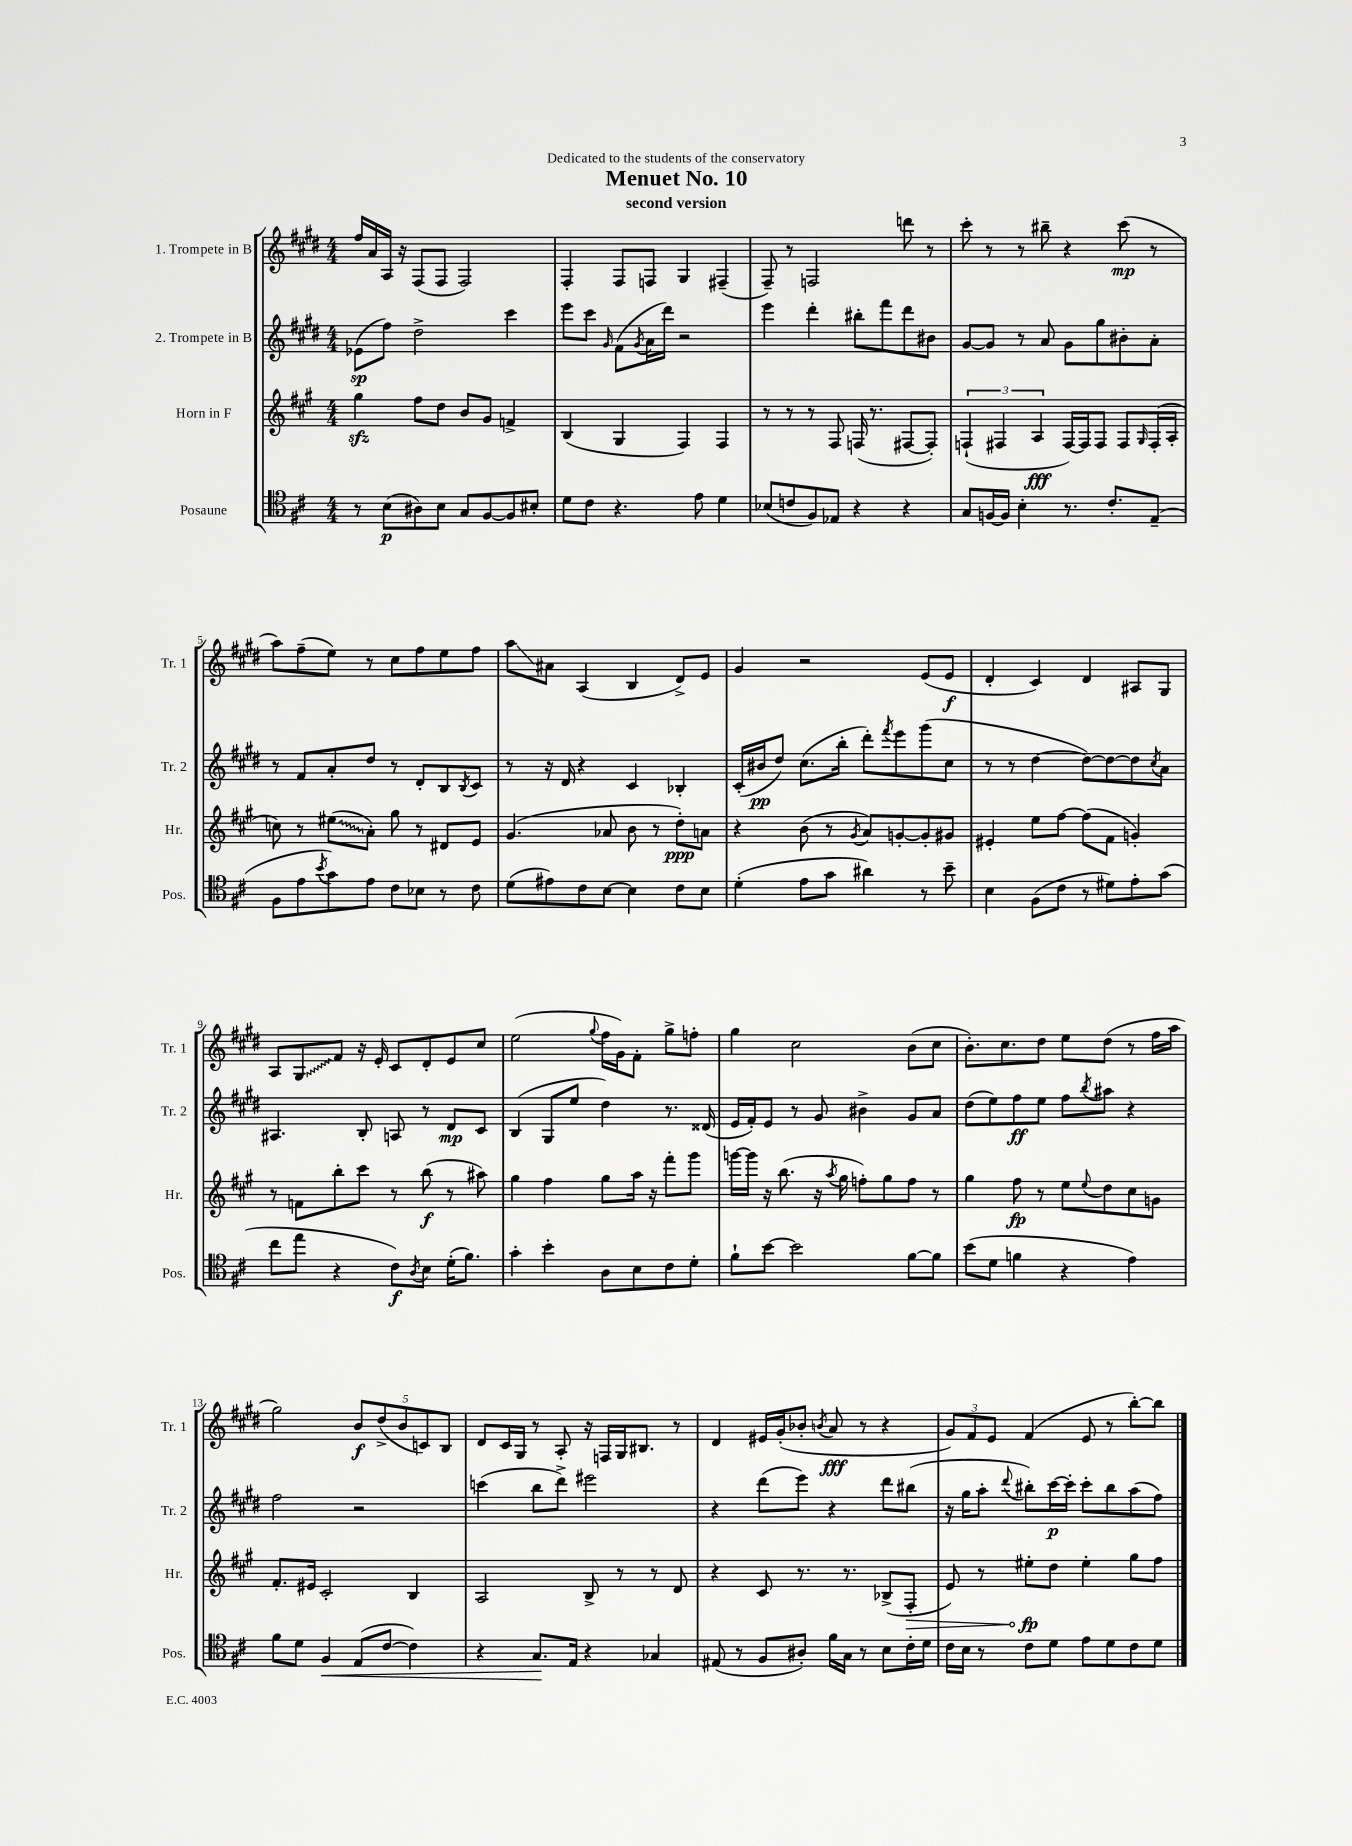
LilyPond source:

\header { title = "Menuet No. 10" subtitle = "second version" dedication = "Dedicated to the students of the conservatory" }
<<
\new StaffGroup <<
\new Staff = "s0" \with { instrumentName = "1. Trompete in B" shortInstrumentName = "Tr. 1" } {
    \clef treble \key e \major \numericTimeSignature \time 4/4
    fis''16 a'16 a16 r16 fis8( fis8 fis2) |
    fis4-. fis8 f8 gis4 fis4--( |
    fis8--) r8 f2 d'''8 r8 |
    cis'''8-. r8 r8 bis''8-- r4 cis'''8\mp( r8 |
    a''8) fis''8--( e''8) r8 cis''8 fis''8 e''8 fis''8 |
    a''8\glissando ais'8 a4( b4 dis'8->) e'8 |
    gis'4 r2 e'8( e'8\f |
    dis'4-. cis'4) dis'4 ais8 gis8 |
    a8 \once \override Glissando.style = #'zigzag gis8\glissando fis'8 r16 e'16-. cis'8 dis'8-. e'8 cis''8 |
    e''2( \appoggiatura { gis''8 } fis''16 gis'16) fis'8-. gis''8-> f''8-. |
    gis''4 cis''2 b'8( cis''8 |
    b'8.-.) cis''8. dis''8 e''8 dis''8( r8 fis''16 a''16 |
    gis''2) \tuplet 5/4 { b'8\f dis''8->( b'8 c'8) b8 } |
    dis'8 cis'16 gis16 r8 a8-. r16 f16 gis16 bis8. r8 |
    dis'4 eis'16 gis'16-.( bes'8-. \acciaccatura { b'8 } a'8\fff r8 r4 |
    \tuplet 3/2 { gis'8) fis'8 e'8 } fis'4( e'8 r8 b''8~-.) b''8 \bar "|." |
}
\new Staff = "s1" \with { instrumentName = "2. Trompete in B" shortInstrumentName = "Tr. 2" } {
    \clef treble \key e \major \numericTimeSignature \time 4/4
    ees'8\sp( fis''8) dis''2-> cis'''4 |
    e'''8 cis'''8 \grace { gis'16 } fis'8( \acciaccatura { gis'8 } a'16 dis'''16) r2 |
    e'''4 dis'''4-. bis''8-. fis'''8 dis'''8 bis'8 |
    gis'8~ gis'8 r8 a'8 gis'8 gis''8 bis'8-. a'8-. |
    r8 fis'8 a'8-. dis''8 r8 dis'8-. b8 \acciaccatura { b8 } cis'8 |
    r8 r16 dis'16 r4 cis'4 bes4-. |
    cis'16-.( bis'16\pp dis''8) cis''8.( b''16-. dis'''8-.) \acciaccatura { fis'''8 } e'''8 gis'''8( cis''8 |
    r8 r8 dis''4~ dis''8~) dis''8~ dis''8 \acciaccatura { cis''8 } a'8 |
    ais4. b8-. a8 r8 dis'8\mp cis'8 |
    b4( gis8 e''8 dis''4) r8. disis'16( |
    e'16 fis'16-.) e'8 r8 gis'8 bis'4-> gis'8 a'8 |
    dis''8( e''8) fis''8\ff e''8 fis''8 \acciaccatura { b''8 } ais''8 r4 |
    fis''2 r2 |
    c'''4( b''8 dis'''8->) eis'''2 |
    r4 dis'''8( e'''8) r4 dis'''8 bis''8( |
    r16 gis''16 a''8-. \appoggiatura { dis'''8 } bis''8-.) cis'''16~\p cis'''16-. cis'''8-. bis''8 a''8( fis''8) \bar "|." |
}
\new Staff = "s2" \with { instrumentName = "Horn in F" shortInstrumentName = "Hr." } {
    \clef treble \key a \major \numericTimeSignature \time 4/4
    gis''4\sfz fis''8 d''8 b'8 gis'8 f'4-> |
    b4( gis4 fis4) fis4 |
    r8 r8 r8 fis8 f16( r8. fis8~ fis8-.) |
    \tuplet 3/2 { f4-!( fis4 a4\fff } fis16~) fis16 fis8 fis8 \grace { gis16 } fis16-.( a16-. |
    c''8) r8 \once \override Glissando.style = #'zigzag eis''8\glissando( a'8-.) gis''8 r8 dis'8 e'8 |
    gis'4.( aes'8 b'8 r8 d''8-.\ppp) a'8 |
    r4 b'8( r8 \acciaccatura { gis'8 } a'8) g'8~-. g'8-. gis'8 |
    eis'4-. e''8 fis''8~ fis''8( fis'8 g'4-.) |
    r8 f'8 b''8-. cis'''8 r8 b''8\f( r8 ais''8) |
    gis''4 fis''4 gis''8 a''16 r16 fis'''8-. gis'''8 |
    g'''16~ g'''16 r16 b''8.( r16 \acciaccatura { a''8 } gis''16 f''8-.) gis''8 f''8 r8 |
    gis''4 fis''8\fp r8 e''8 \appoggiatura { e''8 } d''8 cis''8 g'8 |
    fis'8.-. eis'16 cis'2-. b4 |
    a2 b8-> r8 r8 d'8 |
    r4 cis'8 r8. r8. bes8->( \once \override Hairpin.circled-tip = ##t fis8-.\> |
    e'8) r8 eis''8-.\fp\! d''8 eis''4-. gis''8 fis''8 \bar "|." |
}
\new Staff = "s3" \with { instrumentName = "Posaune" shortInstrumentName = "Pos." } {
    \clef tenor \key d \major \numericTimeSignature \time 4/4
    r8 b8\p( ais8) b8 g8 fis8~ fis8 bis8-. |
    d'8 cis'8 r4. e'8 d'4 |
    bes8( c'8 fis8) ees8 r4 r4 |
    g8 f16~ f16 b4-. r8. cis'8.-. e8--( |
    fis8 e'8 \acciaccatura { b'8 } g'8) e'8 cis'8 bes8 r8 cis'8 |
    d'8( eis'8) cis'8 b8~ b4 cis'8 b8 |
    d'4-.( e'8 g'8 ais'4) r8 b'8-- |
    b4 fis8( cis'8 r8 dis'8) e'8-. g'8( |
    cis''8 e''8 r4 cis'8\f) \acciaccatura { a8 } b8 d'16-.( fis'8.) |
    g'4-. b'4-. a8 b8 cis'8 d'8-. |
    fis'8-! b'8~ b'2 fis'8~ fis'8 |
    b'8( d'8 f'4 r4 e'4) |
    fis'8 d'8 fis4\< e8( cis'8~ cis'4) |
    r4 g8.\! e16 r4 ges4 |
    eis8( r8 fis8 ais8-.) fis'16 g16 r8 b8 cis'16-. d'16 |
    cis'16 b16 r8 cis'8 d'8 e'8 d'8 cis'8 d'8 \bar "|." |
}
>>
>>
